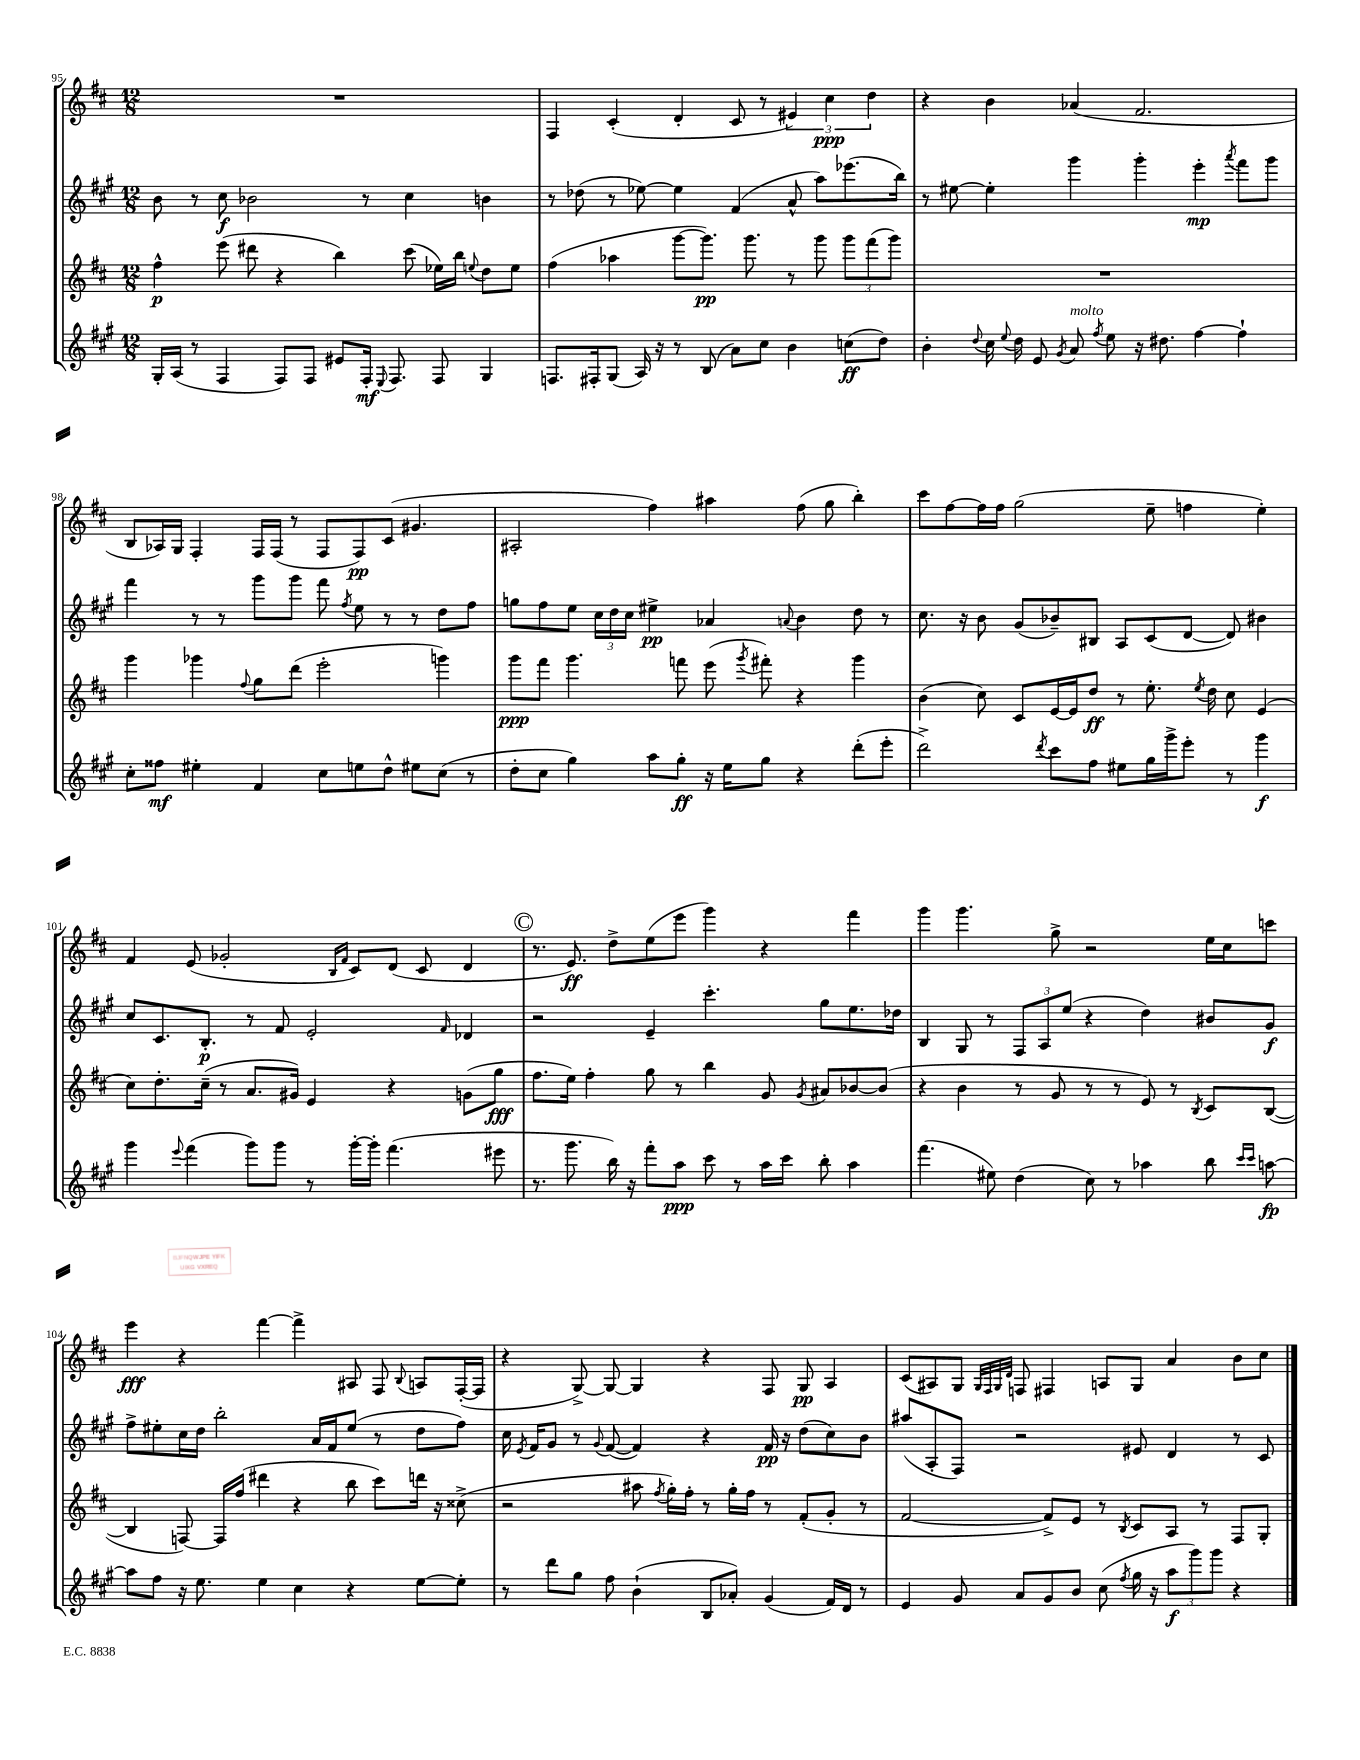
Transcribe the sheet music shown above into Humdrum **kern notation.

**kern	**dynam	**kern	**dynam	**kern	**dynam	**kern	**dynam
*part4	*part4	*part3	*part3	*part2	*part2	*part1	*part1
*staff4	*staff4	*staff3	*staff3	*staff2	*staff2	*staff1	*staff1
*clefG2	*	*clefG2	*	*clefG2	*	*clefG2	*
*k[f#c#g#]	*	*k[f#c#]	*	*k[f#c#g#]	*	*k[f#c#]	*
*M12/8	*	*M12/8	*	*M12/8	*	*M12/8	*
=95	=95	=95	=95	=95	=95	=95	=95
16G#'/LL	.	4ff#^^\	p	8b\	.	1.r	.
(16A/JJ	.	.	.	.	.	.	.
8r	.	.	.	8r	.	.	.
4F#/	.	(8eee\	.	8cc#\	f	.	.
.	.	8ddd#X\	.	2b-X\	.	.	.
8F#/L)	.	4r	.	.	.	.	.
8F#/J	.	.	.	.	.	.	.
8e#X/L	.	4bb\)	.	.	.	.	.
16F#'/Jk	mf	.	.	8r	.	.	.
8qqE/	.	.	.	.	.	.	.
8.F#/	.	.	.	.	.	.	.
.	.	(8ccc#\	.	4cc#\	.	.	.
8F#/	.	16ee-X\LL)	.	.	.	.	.
.	.	16bb\JJ	.	.	.	.	.
.	.	8qqeen/	.	.	.	.	.
4G#/	.	8dd\L	.	4bn\	.	.	.
.	.	8ee\J	.	.	.	.	.
=96	=96	=96	=96	=96	=96	=96	=96
8.Fn/L	.	(4ff#\	.	8r	.	4F#/	.
.	.	.	.	(8dd-X\	.	.	.
16F#X'/k	.	.	.	.	.	.	.
(8G#/J	.	4aa-X\	.	8r	.	(4c#'/	.
16A/)	.	.	.	[8ee-X\)	.	.	.
16r	.	.	.	.	.	.	.
8r	.	[8ggg\L	.	4ee-\]	.	4d'/	.
(8B/	.	8.ggg\J])	pp	.	.	.	.
8a\L)	.	.	.	(4f#/	.	8c#/	.
.	.	8.ggg\	.	.	.	.	.
8cc#\J	.	.	.	.	.	8r	.
4b\	.	8r	.	8a^^/	.	6e#X/)	.
.	.	8ggg\	.	8aa\L)	.	.	.
.	.	.	.	.	.	6cc#\	ppp
(8ccn\L	ff	12ggg\L	.	(8.eee-X\	.	.	.
.	.	(12fff#\	.	.	.	6dd\	.
8dd\J)	.	.	.	.	.	.	.
.	.	12ggg\J)	.	.	.	.	.
.	.	.	.	16bb\Jk)	.	.	.
=97	=97	=97	=97	=97	=97	=97	=97
4b'\	.	1.r	.	8r	.	4r	.
.	.	.	.	[8ee#X\	.	.	.
8qqdd/	.	.	.	.	.	.	.
16cc#\	.	.	.	4ee#'\]	.	4b\	.
8qqee/	.	.	.	.	.	.	.
16dd\	.	.	.	.	.	.	.
8e/	.	.	.	.	.	.	.
8qg#/	.	.	.	.	.	.	.
!LO:TX:a:i:t=molto	!	!	!	!	!	!	!
8a/	.	.	.	4ggg#\	.	(4a-X/	.
8qff#/	.	.	.	.	.	.	.
8ee\	.	.	.	.	.	.	.
16r	.	.	.	4ggg#'\	.	2.f#/	.
8.dd#X\	.	.	.	.	.	.	.
[4ff#\	.	.	.	4eee'\	mp	.	.
.	.	.	.	8qaaa/	.	.	.
4ff#`\]	.	.	.	8fff#\L	.	.	.
.	.	.	.	8ggg#\J	.	.	.
!!LO:LB:g=z
=98	=98	=98	=98	=98	=98	=98	=98
8cc#'\L	.	4ggg\	.	4fff#\	.	8B/L	.
8ff##X\J	mf	.	.	.	.	16A-X/L)	.
.	.	.	.	.	.	16G/JJ	.
4ee#X'\	.	4ggg-X\	.	8r	.	4F#'/	.
.	.	.	.	8r	.	.	.
.	.	8qqff#/	.	.	.	.	.
4f#/	.	8gg\L	.	8ggg#\L	.	16F#/LL	.
.	.	.	.	.	.	(16F#/JJ	.
.	.	(8ddd\J	.	8ggg#\J	.	8r	.
8cc#\L	.	2eee'\	.	8fff#\	.	8F#/L	.
.	.	.	.	8qff#/	.	.	.
8een\	.	.	.	8ee\	.	8F#/)	pp
8dd^^\J	.	.	.	8r	.	(8c#/J	.
8ee#X\L	.	.	.	8r	.	4.g#X/	.
(8cc#\J	.	4gggn\)	.	8dd\L	.	.	.
8r	.	.	.	8ff#\J	.	.	.
=99	=99	=99	=99	=99	=99	=99	=99
8dd'\L	.	8ggg\L	ppp	8ggn\L	.	2A#X'/	.
8cc#\J	.	8fff#\J	.	8ff#\	.	.	.
4gg#\)	.	4.ggg\	.	8ee\J	.	.	.
.	.	.	.	24cc#\LL	.	.	.
.	.	.	.	24dd\	.	.	.
.	.	.	.	24cc#\JJ	.	.	.
8aa\L	.	.	.	4ee#X^\	pp	4ff#\)	.
8gg#'\J	ff	8fffn\	.	.	.	.	.
16r	.	(8eee\	.	4a-X/	.	4aa#X\	.
16ee\KL	.	.	.	.	.	.	.
.	.	8qggg/	.	.	.	.	.
8gg#\J	.	8fff#X'\)	.	.	.	.	.
.	.	.	.	8qqan/	.	.	.
4r	.	4r	.	4b\	.	(8ff#\	.
.	.	.	.	.	.	8gg\	.
(8ddd'\L	.	4ggg\	.	8dd\	.	4bb'\)	.
8eee'\J	.	.	.	8r	.	.	.
=100	=100	=100	=100	=100	=100	=100	=100
2ddd^\)	.	(4b\	.	8.cc#\	.	8ccc#\L	.
.	.	.	.	.	.	[8ff#\	.
.	.	.	.	16r	.	.	.
.	.	8cc#\)	.	8b\	.	16ff#\L]	.
.	.	.	.	.	.	16ff#\JJ	.
.	.	8c#/L	.	(8g#/L	.	(2gg\	.
8qddd/	.	.	.	.	.	.	.
8ccc#\L	.	[16e/L	.	8b-X~/)	.	.	.
.	.	16e/J]	.	.	.	.	.
8ff#\J	.	8dd/J	ff	8B#X/J	.	.	.
8ee#X\L	.	8r	.	8A/L	.	.	.
16gg#\L	.	8.ee'\	.	(8c#/	.	8ee~\	.
16ggg#^\J	.	.	.	.	.	.	.
8eee'\J	.	.	.	[8d/J	.	4ffn\	.
.	.	8qee/	.	.	.	.	.
.	.	16dd\	.	.	.	.	.
8r	.	8cc#\	.	8d/])	.	.	.
4ggg#\	f	(4e/	.	4b#X\	.	4ee'\)	.
!!LO:LB:g=z
=101	=101	=101	=101	=101	=101	=101	=101
4ggg#\	.	8cc#\L)	.	8cc#/L	.	4f#/	.
.	.	8.dd'\	.	8.c#/	.	.	.
8qqeee/	.	.	.	.	.	.	.
(4fff#\	.	.	.	.	.	(8e/	.
.	.	(16cc#~\Jk	.	8.B'/J	p	.	.
.	.	8r	.	.	.	2g-X'/	.
8ggg#\L)	.	8.a/L	.	8r	.	.	.
8ggg#\J	.	.	.	8f#/	.	.	.
.	.	16g#X/Jk)	.	.	.	.	.
8r	.	4e/	.	2e'/	.	.	.
.	.	.	.	.	.	16qqB/LL	.
.	.	.	.	.	.	16qqf#/JJ	.
[16ggg#'\LL	.	.	.	.	.	8c#/L)	.
16ggg#'\JJ]	.	.	.	.	.	.	.
(4.fff#\	.	4r	.	.	.	(8d/J	.
.	.	.	.	.	.	8c#/	.
.	.	.	.	16qqf#/	.	.	.
.	.	(8gn\L	.	4d-X/	.	4d/	.
8eee#X\	.	8gg\J	fff	.	.	.	.
!!LO:REH:place=s1:t=C
=102	=102	=102	=102	=102	=102	=102	=102
8.r	.	8.ff#\L	.	2r	.	8.r	.
8.ggg#\	.	16ee\Jk)	.	.	.	8.e/)	ff
.	.	4ff#'\	.	.	.	.	.
16bb\)	.	.	.	.	.	8dd^\L	.
16r	.	.	.	.	.	.	.
8fff#'\L	.	8gg\	.	4e~/	.	(8ee\	.
8aa\J	ppp	8r	.	.	.	8eee\J	.
8ccc#\	.	4bb\	.	4.ccc#'\	.	4ggg\)	.
8r	.	.	.	.	.	.	.
16aa\LL	.	8g/	.	.	.	4r	.
16ccc#\JJ	.	.	.	.	.	.	.
.	.	8qg/	.	.	.	.	.
8bb'\	.	8a#X/L	.	8gg#\L	.	.	.
4aa\	.	[8b-X/	.	8.ee\	.	4fff#\	.
.	.	(8b-/J]	.	.	.	.	.
.	.	.	.	16dd-X\Jk	.	.	.
=103	=103	=103	=103	=103	=103	=103	=103
(4.fff#\	.	4r	.	4B/	.	4ggg\	.
.	.	4b\	.	8G#/	.	4.ggg\	.
8ee#X\)	.	.	.	8r	.	.	.
(4dd\	.	8r	.	12F#/L	.	.	.
.	.	.	.	12A/	.	.	.
.	.	8g/	.	.	.	8gg^\	.
.	.	.	.	(12ee/J	.	.	.
8cc#\)	.	8r	.	4r	.	2r	.
8r	.	8r	.	.	.	.	.
4aa-X\	.	8e/)	.	4dd\)	.	.	.
.	.	8r	.	.	.	.	.
.	.	8qB/	.	.	.	.	.
8bb\	.	8c#/L	.	8b#X/L	.	16ee\LL	.
.	.	.	.	.	.	16cc#\J	.
16qqccc#/LL	.	.	.	.	.	.	.
16qqccc#/JJ	.	.	.	.	.	.	.
[8aan\	fp	([8B/J	.	8g#/J	f	8cccn\J	.
!!LO:LB:g=z
=104	=104	=104	=104	=104	=104	=104	=104
8aa\L]	.	4B/]	.	8ff#^\L	.	4eee\	fff
8ff#\J	.	.	.	8ee#X'\	.	.	.
16r	.	[8Fn/)	.	16cc#\L	.	4r	.
8.ee\	.	.	.	16dd\JJ	.	.	.
.	.	16F/LL]	.	2bb'\	.	.	.
.	.	(16ff#/JJ	.	.	.	.	.
4ee\	.	4ddd#X\	.	.	.	[4fff#\	.
4cc#\	.	4r	.	.	.	4fff#^\]	.
.	.	.	.	16a/LL	.	.	.
.	.	.	.	16f#/J	.	.	.
4r	.	8bb\	.	(8ee#/J	.	8A#X/	.
.	.	8ccc#\L)	.	8r	.	8F#/	.
.	.	.	.	.	.	8qqB/	.
[8ee\L	.	16dddn\Jk	.	8dd\L	.	8An/L	.
.	.	16r	.	.	.	.	.
8ee'\J]	.	(8cc##X^\	.	8ff#\J)	.	([16F#'/L	.
.	.	.	.	.	.	16F#/JJ]	.
=105	=105	=105	=105	=105	=105	=105	=105
8r	.	2r	.	16cc#\	.	4r	.
.	.	.	.	8qe/	.	.	.
.	.	.	.	16f#/KL	.	.	.
8ddd\L	.	.	.	8g#/J	.	.	.
8gg#\J	.	.	.	8r	.	[8G^/)	.
.	.	.	.	8qqg#/	.	.	.
8ff#\	.	.	.	([8f#/	.	8G/_	.
(4b`\	.	8aa#X\	.	4f#/])	.	4G/]	.
.	.	8qff#/	.	.	.	.	.
.	.	16gg'\LL)	.	.	.	.	.
.	.	16ff#'\JJ	.	.	.	.	.
8B/L	.	8r	.	4r	.	4r	.
8a-X'/J)	.	16gg'\LL	.	.	.	.	.
.	.	16ff#\JJ	.	.	.	.	.
(4g#/	.	8r	.	16f#/	pp	8F#/	.
.	.	.	.	16r	.	.	.
.	.	(8f#'/L	.	(8dd\L	.	8G/	pp
16f#/LL)	.	8g'/J	.	8cc#\)	.	4A/	.
16d/JJ	.	.	.	.	.	.	.
8r	.	8r	.	8b\J	.	.	.
=106	=106	=106	=106	=106	=106	=106	=106
4e/	.	[2f#/	.	(8aa#X/L	.	(8c#/L	.
.	.	.	.	8A'/	.	8A#X/)	.
8g#/	.	.	.	8F#/J)	.	8G/J	.
.	.	.	.	.	.	32qqG/LLL	.
.	.	.	.	.	.	32qqF#/	.
.	.	.	.	.	.	32qqG/	.
.	.	.	.	.	.	32qqd/JJJ	.
8a/L	.	.	.	2r	.	8Fn/	.
8g#/	.	8f#^/L])	.	.	.	4F#X/	.
8b/J	.	8e/J	.	.	.	.	.
(8cc#\	.	8r	.	.	.	8An/L	.
8qff#/	.	8qB/	.	.	.	.	.
16gg#\	.	8c#/L	.	8e#X/	.	8G/J	.
16r	.	.	.	.	.	.	.
12aa\L	f	8A/J	.	4d/	.	4a/	.
12ggg#\)	.	.	.	.	.	.	.
.	.	8r	.	.	.	.	.
12ggg#\J	.	.	.	.	.	.	.
4r	.	8F#/L	.	8r	.	8b\L	.
.	.	8G'/J	.	8c#/	.	8cc#\J	.
==	==	==	==	==	==	==	==
*-	*-	*-	*-	*-	*-	*-	*-
